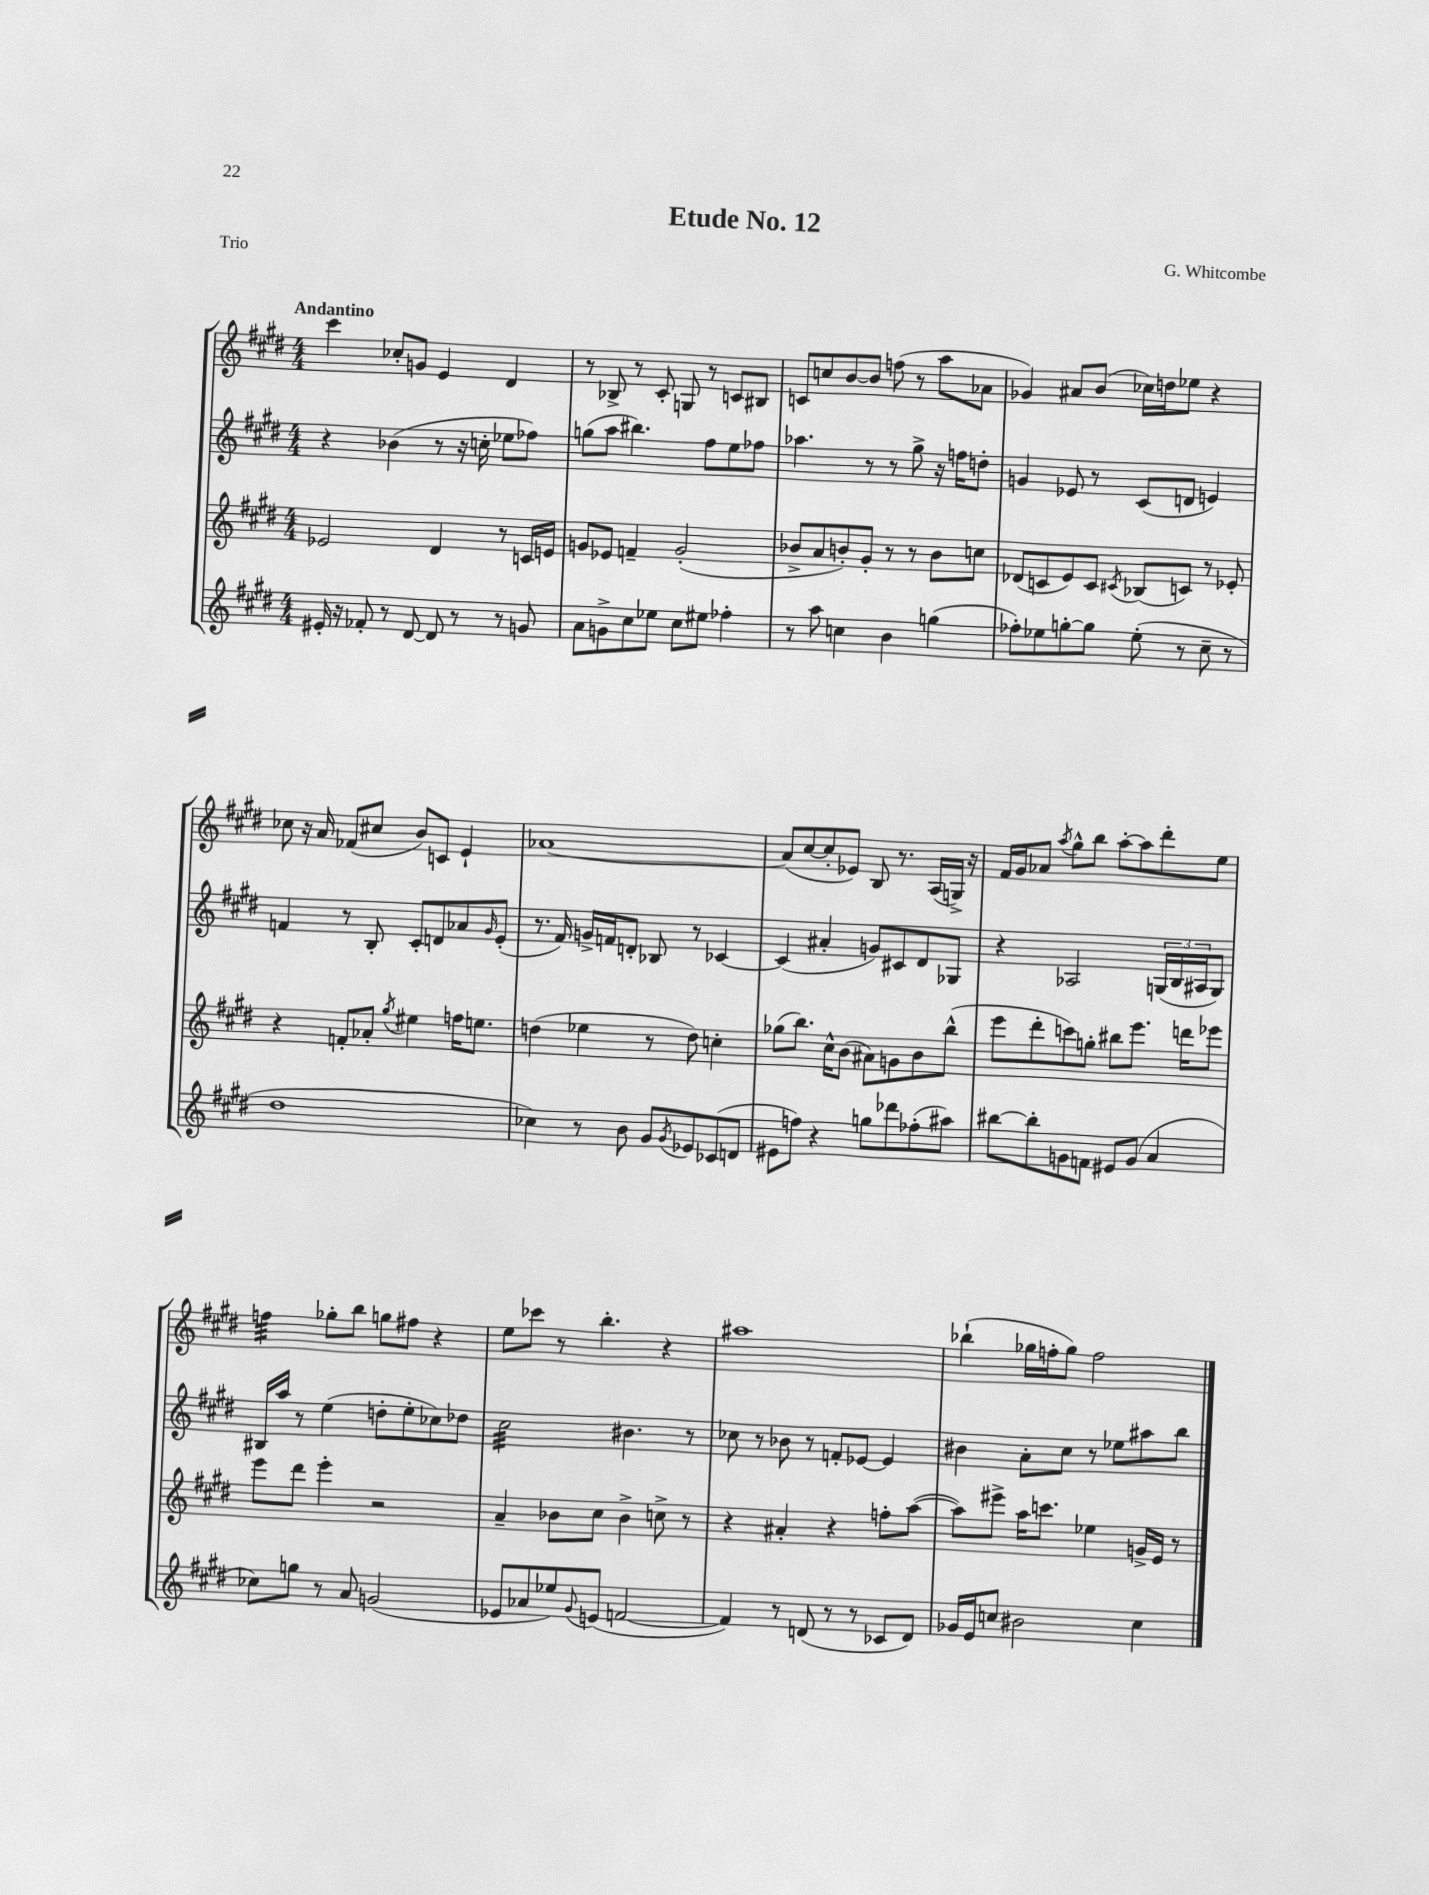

**kern	**kern	**kern	**kern
*staff4	*staff3	*staff2	*staff1
*clefG2	*clefG2	*clefG2	*clefG2
*k[f#c#g#d#]	*k[f#c#g#d#]	*k[f#c#g#d#]	*k[f#c#g#d#]
*M4/4	*M4/4	*M4/4	*M4/4
16e#'/	2e-/	4r	4ccc#\
16r	.	.	.
8f-'/	.	.	.
8r	.	(4b-\	8cc-'/L
[8d#/	.	.	8g/J
8d#/]	4d#/	8r	4e/
8r	.	16r	.
.	.	16cc'\	.
8r	8r	8ee-\L	4d#/
8g/	16c/LL	8ff-\J)	.
.	16e/JJ	.	.
=	=	=	=
8a\L	8g/L	(8gg\L	8r
8g^\	8e-/J	8aa\J	8B-^/
8cc#\	4f~/	4.bb#\)	8r
8ee-\J	.	.	8c#'/
8cc#\L	(2g'/	.	8G/
8ee#\J	.	8ff#\L	8r
4ff-'\	.	8ee\	8c/L
.	.	8ff-\J	8B#/J
=	=	=	=
8r	8b-^/L	4.aa-\	8c/L
8aa\	8a/	.	8cc/
4cc\	8b'/)	.	[8b/
.	8g#'/J	8r	8b/]J
4b\	8r	8r	(8ff\
.	8r	8gg#^\	8r
(4gg\	8b\L	16r	8aa\L
.	.	16ff\LK	.
.	8cc\J	8dd'\J	8a-\J
=	=	=	=
8ff-'\L)	(8d-/L	4g/	4g-/)
8ee-\	8c/	.	.
[8gg'\	8e/)	8e-/	8a#/L
8gg\]J	8c/J	8r	(8b/J
.	8qc#/	.	.
(8ee-'\	(8B-/L	(8c#/L	16cc-\LL)
.	.	.	16dd\J
8r	8c/J)	8d/J	8ee-\J
8cc#~\	8r	4e/)	4r
8r	8e-'/	.	.
=	=	=	=
1dd#	4r	4f/	8cc-\
.	.	.	16r
.	.	.	16a/
.	8f'/L	8r	(8f-/L
.	8a-'/J	8B'/	8cc#/J
.	8qgg#/	.	.
.	4ee#\	8c#'/L	8b/L)
.	.	8d/	8c/J
.	16ff\LK	8a-/	4e`/
.	8.ee\J	.	.
.	.	16qqg#/	.
.	.	(8e'/J	.
=	=	=	=
4cc-\)	(4dd\	8.r	[1a-
.	.	16f#/)	.
8r	4ee-\	16g^/LL	.
.	.	16f/J	.
8b\	.	8d'/J	.
8g#/L	8r	8B-/	.
8qg#/	.	.	.
8e-/	8dd\)	8r	.
(8c-/	4cc'\	[4c-/	.
8d/J	.	.	.
=	=	=	=
8e#\L	(8gg-\L	(4c-/]	(8a-/]L
8ff\J)	8.bb\J)	.	[8cc#/
4r	.	4a#'/	8cc#'/]
.	16cc#^^\LK	.	.
.	(8b\J	.	8e-/J)
8gg\L	8a#\L)	8g/L)	8B/
8ddd-\	8g\	8c#/	8.r
(8ff-'\	8b\	8d#/	.
.	.	.	(16A/LL
8aa#\J)	(8bb^^\J	8G-/J	16G^/JJ)
.	.	.	16r
=	=	=	=
[8bb#\L	8eee\L	4r	16f#/LL
.	.	.	16g#/J
8bb#'\]	8ddd#'\	.	8a-/J
.	.	.	8qaa/
8g\	8ccc\)	2A-/	8gg#^^\L
8f\J	8gg'\J	.	8bb\J
8e#/L	8bb#\L	.	[8aa'\L
(8g/J	8.eee\J	.	8aa\]
4a/	.	(24G/LL	8ddd#'\
.	.	24B/	.
.	16ddd\LK	.	.
.	.	24A#/J	.
.	8eee-\J	8G/J)	8ee\J
=	=	=	=
8cc-\L)	8eee\L	16B#/LL	4ff\
.	.	16aa/JJ	.
8gg\J	8ddd#\J	8r	.
8r	4eee'\	(4ee\	8gg-'\L
8a/	.	.	8bb\J
(2g/	2r	8dd'\L	8gg\L
.	.	8ee'\	8ff#\J
.	.	8cc-\)	4r
.	.	8dd-\J	.
=	=	=	=
8e-/L	4a~/	2cc#\	8ee\L
8a-/	.	.	8ccc-\J
8ee-/)	8b-\L	.	8r
8qqg#/	.	.	.
(8e/J	8cc#\J	.	4.bb'\
[2f/	4b-^\	4.b#\	.
.	8cc^\	.	4r
.	8r	8r	.
=	=	=	=
4f/])	4r	8cc-\	1aa#
.	.	8r	.
8r	4a#'/	8b-\	.
(8d/	.	8r	.
8r	4r	8f'/L	.
8r	.	[8e-/J	.
8c-/L	8ff'\L	4e-/]	.
8d/J)	([8aa\J	.	.
=	=	=	=
16g-/LL	8aa\]L)	4b#\	(4bb-`\
16e/J	.	.	.
8cc/J	8eee#^\J	.	.
2b#\	16aa\LK	8a'\L	16gg-\LL
.	8.ccc\J	.	16ff'\J
.	.	8cc#\J	8gg-\J)
.	4ee-\	8r	2ff\
.	.	8ee-\L	.
4cc\	16g^/LL	8aa#\	.
.	16e/JJ	.	.
.	8r	8bb\J	.
==	==	==	==
*-	*-	*-	*-
